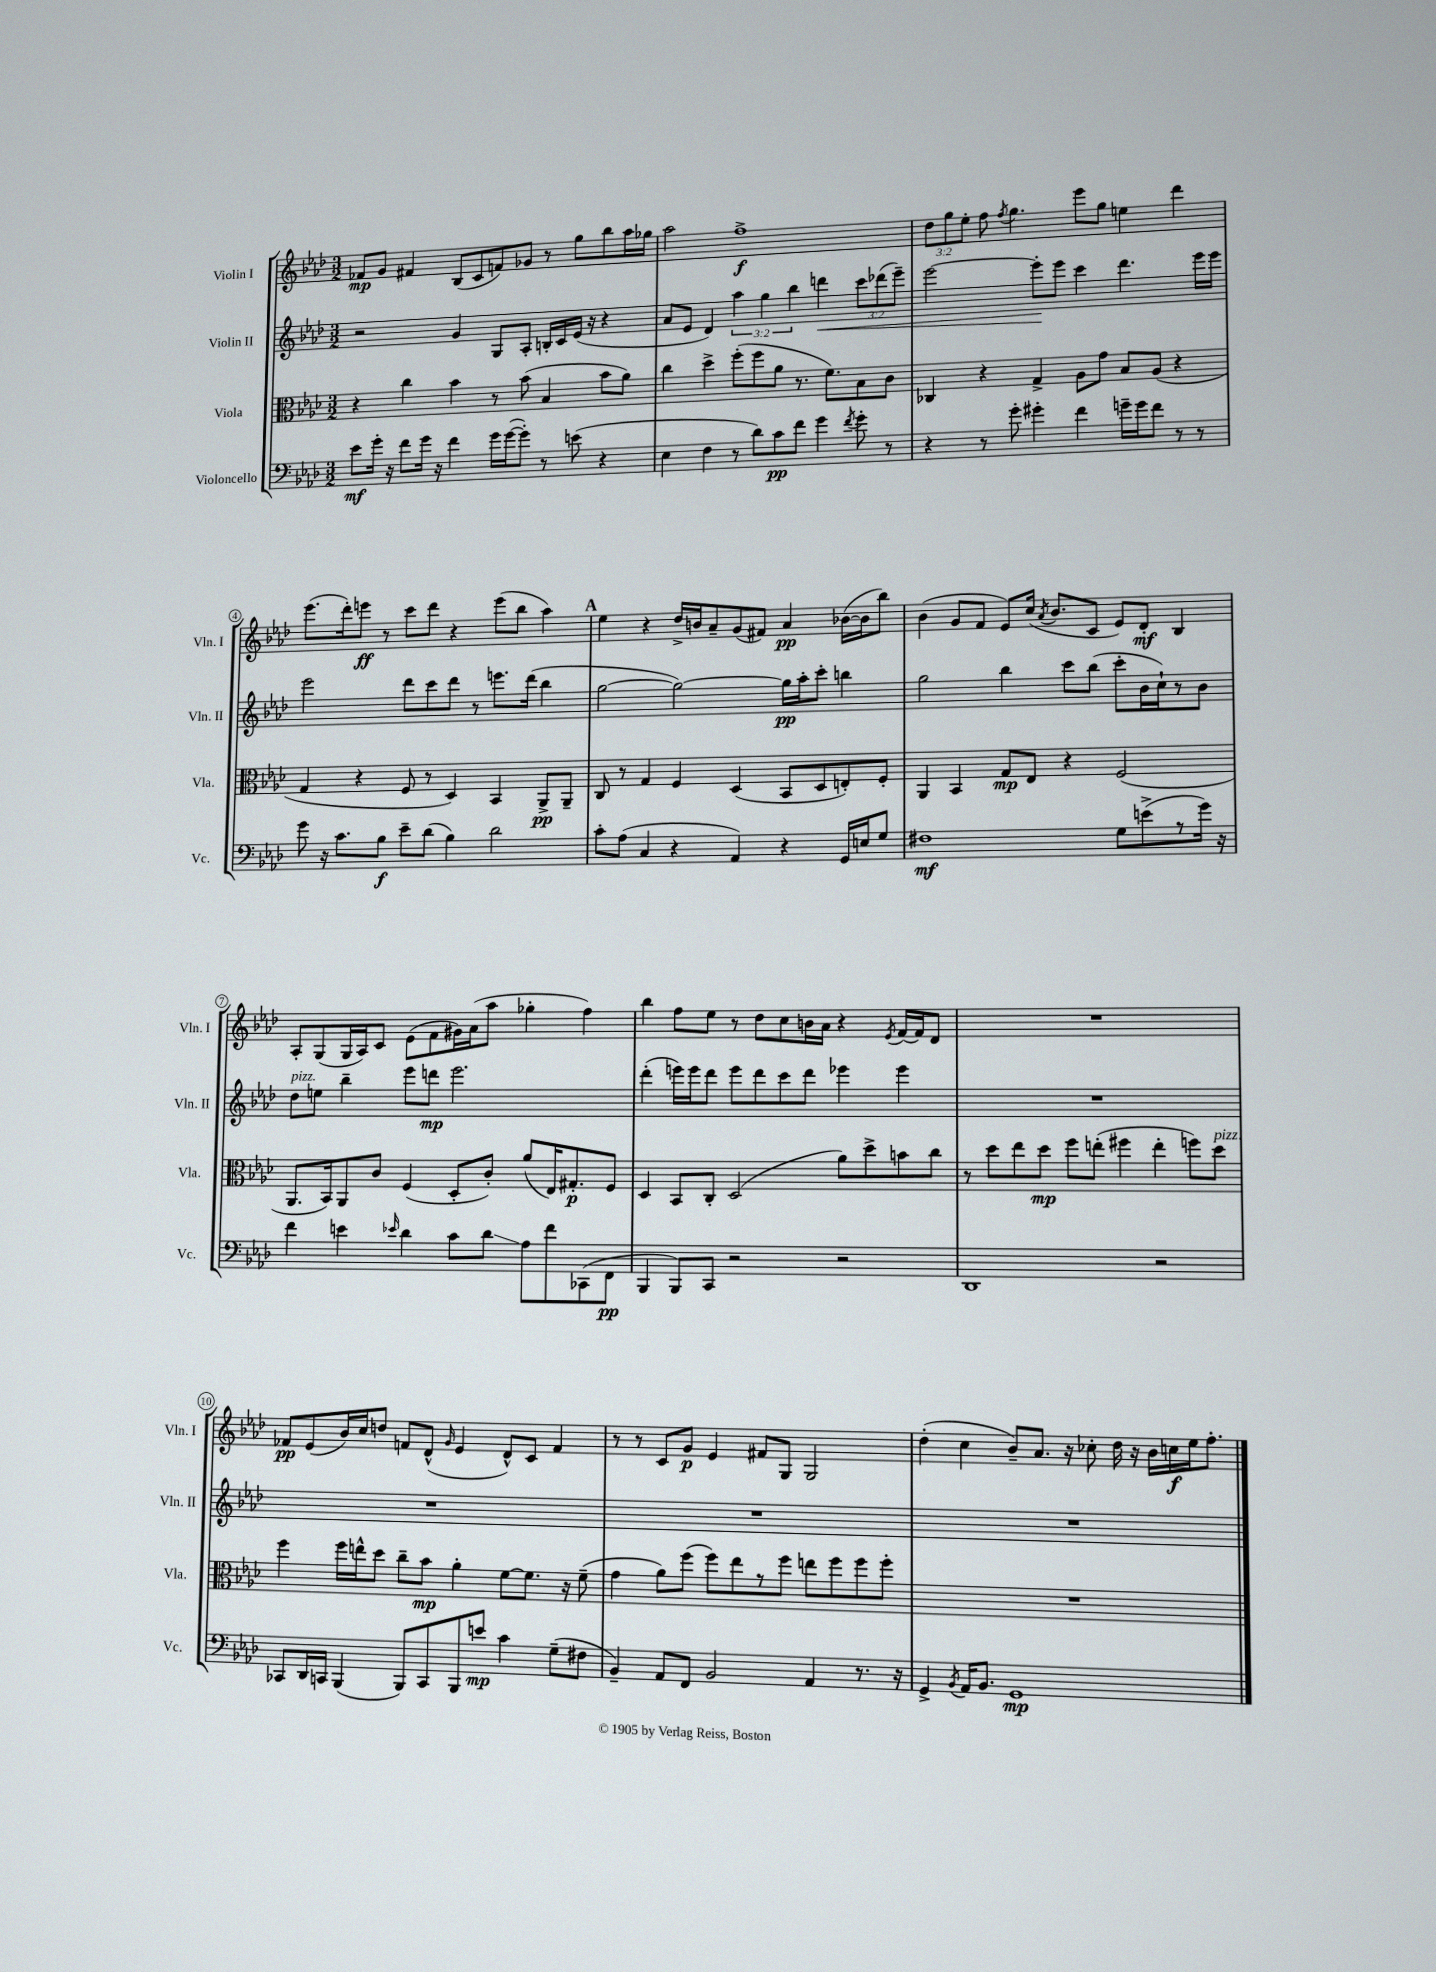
<<
\new StaffGroup <<
\new Staff = "s0" \with { instrumentName = "Violin I" shortInstrumentName = "Vln. I" } {
    \clef treble \key aes \major \numericTimeSignature \time 3/2 \override Staff.TupletNumber.text = #tuplet-number::calc-fraction-text
    \autoBeamOff fes'8[\mp g'8] fis'4 bes8[( c'8 f'8) ges'8] r8 g''8[ bes''8 aes''16 ges''16] |
    aes''2 f''1->\f |
    \tuplet 3/2 { des''8[ g''8 ees''8]-. } f''8 \acciaccatura { f''8 } g''4. ees'''8[ g''8] e''4 des'''4 |
    ees'''8.[( des'''16-.) e'''8]\ff r8 c'''8[ des'''8] r4 e'''8[( bes''8] aes''4) |
    \mark \markup { \bold "A" } ees''4 r4 des''16[-> b'16 aes'8-- g'8( fis'8]) aes'4\pp bes'16[~( bes'16 bes''8]) |
    bes'4( g'8[ f'8] ees'8[) c''16]( \acciaccatura { aes'8 } bes'8.[ c'8] ees'8[) des'8]-.\mf bes4 |
    aes8[-. g8( g16 aes16) c'8] ees'8[( f'8 gis'16) aes'16( aes''8] ges''4-. f''4) |
    bes''4 f''8[ ees''8] r8 des''8[ c''8 b'16 aes'16] r4 \acciaccatura { ees'8 } f'16[~ f'16 des'8] |
    R1. |
    fes'8[\pp ees'8( bes'16) c''16 d''8] f'8[ des'8]-^( \grace { g'16 } ees'4 des'8[-^) c'8] f'4 |
    r8 r8 c'8[ g'8]\p ees'4 fis'8[ g8] g2 |
    des''4-.( c''4 bes'8[--) aes'8.] r16 ces''8-. des''16 r16 bes'16[ c''16\f ees''16 f''8.]-. \bar "|." |
}
\new Staff = "s1" \with { instrumentName = "Violin II" shortInstrumentName = "Vln. II" } {
    \clef treble \key aes \major \numericTimeSignature \time 3/2 \override Staff.TupletNumber.text = #tuplet-number::calc-fraction-text
    \autoBeamOff r2 g'4 g8[ aes8]-. b16[-. c'16 ees'16]( r16 r4 |
    aes'8[ ees'8] des'4) \tuplet 3/2 { aes''4 g''4 bes''4 } d'''4\< \tuplet 3/2 { c'''8[ des'''8( ees'''8]--) } |
    ees'''2~ ees'''8[-.\! ees'''8] c'''4 des'''4. ees'''16[ ees'''16] |
    ees'''2 des'''8[ c'''8 des'''8] r8 e'''8.[ des'''16]( bes''4 |
    \mark \markup { \bold "A" } g''2~ g''2~) g''16[\pp aes''16-. c'''8]-. b''4 |
    g''2 bes''4 c'''8[ bes''8]( c'''8[-. bes'16 c''16-!) r8 bes'8] |
    des''8[^\markup { \italic "pizz." } e''8] bes''4-- ees'''8[ d'''8]\mp ees'''2. |
    des'''4-.( e'''16[) e'''16 des'''8] e'''8[ des'''8 c'''8 des'''8] ees'''4 ees'''4 |
    R1. |
    R1. |
    R1. |
    R1. \bar "|." |
}
\new Staff = "s2" \with { instrumentName = "Viola" shortInstrumentName = "Vla." } {
    \clef alto \key aes \major \numericTimeSignature \time 3/2
    \autoBeamOff r4 c''4 bes'4 r8 bes'8( bes4 bes'8[ aes'8]) |
    c''4 des''4-> f''8[-.( f''8 aes'8] r8. f'8.[) bes8 c'8] |
    ces4 r4 g4-> aes8[ g'8] bes8[ aes8]( r4 |
    g4 r4 f8 r8 des4) bes,4 aes,8[->\pp aes,8]-- |
    \mark \markup { \bold "A" } c8 r8 g4 f4 des4( bes,8[ des8 e8-.) f8]-. |
    aes,4 bes,4 g8[\mp ees8] r4 f2( |
    aes,8.[ bes,16) aes,8 c'8] f4( des8[-. c'8]-.) aes'8[( ees16) gis8.-.\p f8] |
    des4 bes,8[ c8]-. des2( aes'8[) des''8-> b'8 c''8] |
    r8 des''8[ ees''8 des''8]\mp f''8[ e''8]-.( fis''4 e''4-. f''8[) des''8]^\markup { \italic "pizz." } |
    f''4 f''16[ e''16-^ des''8] c''8[-- bes'8]\mp aes'4-. f'8[~ f'8.] r16 f'8--( |
    g'4 aes'8[) f''8]( f''8[) ees''8 r8 f''8] e''8[ f''8 f''8 f''8]-. |
    R1. \bar "|." |
}
\new Staff = "s3" \with { instrumentName = "Violoncello" shortInstrumentName = "Vc." } {
    \clef bass \key aes \major \numericTimeSignature \time 3/2
    \autoBeamOff ees'8[\mf g'16]-. r16 f'8[ g'16] r16 f'4 g'16[ g'16~( g'8]-.) r8 e'8( r4 |
    ees4 f4 r8 des'8[) c'8\pp f'8] g'4 \acciaccatura { f'8 } g'8-. r8 |
    r4 r8 g'8-. gis'4-. f'4 g'16[-- g'16 f'8] r8 r8 |
    g'8 r16 c'8.[ bes8]\f ees'8[-- des'8]( bes4) des'2 |
    \mark \markup { \bold "A" } c'8[-. aes8]( c4 r4 aes,4) r4 g,16[ e16 g8] |
    fis1\mf g8[ e'8->( r8 g'16]) r16 |
    f'4 e'4 \grace { ees'16 } des'4 c'8[ des'8]\glissando aes8[ f'8 ces,8( f,8]\pp |
    bes,,4 bes,,8[) c,8] r2 r2 |
    des,1 r2 |
    ces,8[ des,16 c,16] bes,,4( bes,,8[) c,8 bes,,8 e'8]\mp c'4 g8[--( fis8] |
    bes,4--) aes,8[ f,8] bes,2 aes,4 r8. r16 |
    g,4-> \acciaccatura { bes,8 } aes,16[ bes,8.] g,1\mp \bar "|." |
}
>>
>>
\layout { \context { \Score \override BarNumber.stencil = #(make-stencil-circler 0.1 0.3 ly:text-interface::print) } }
